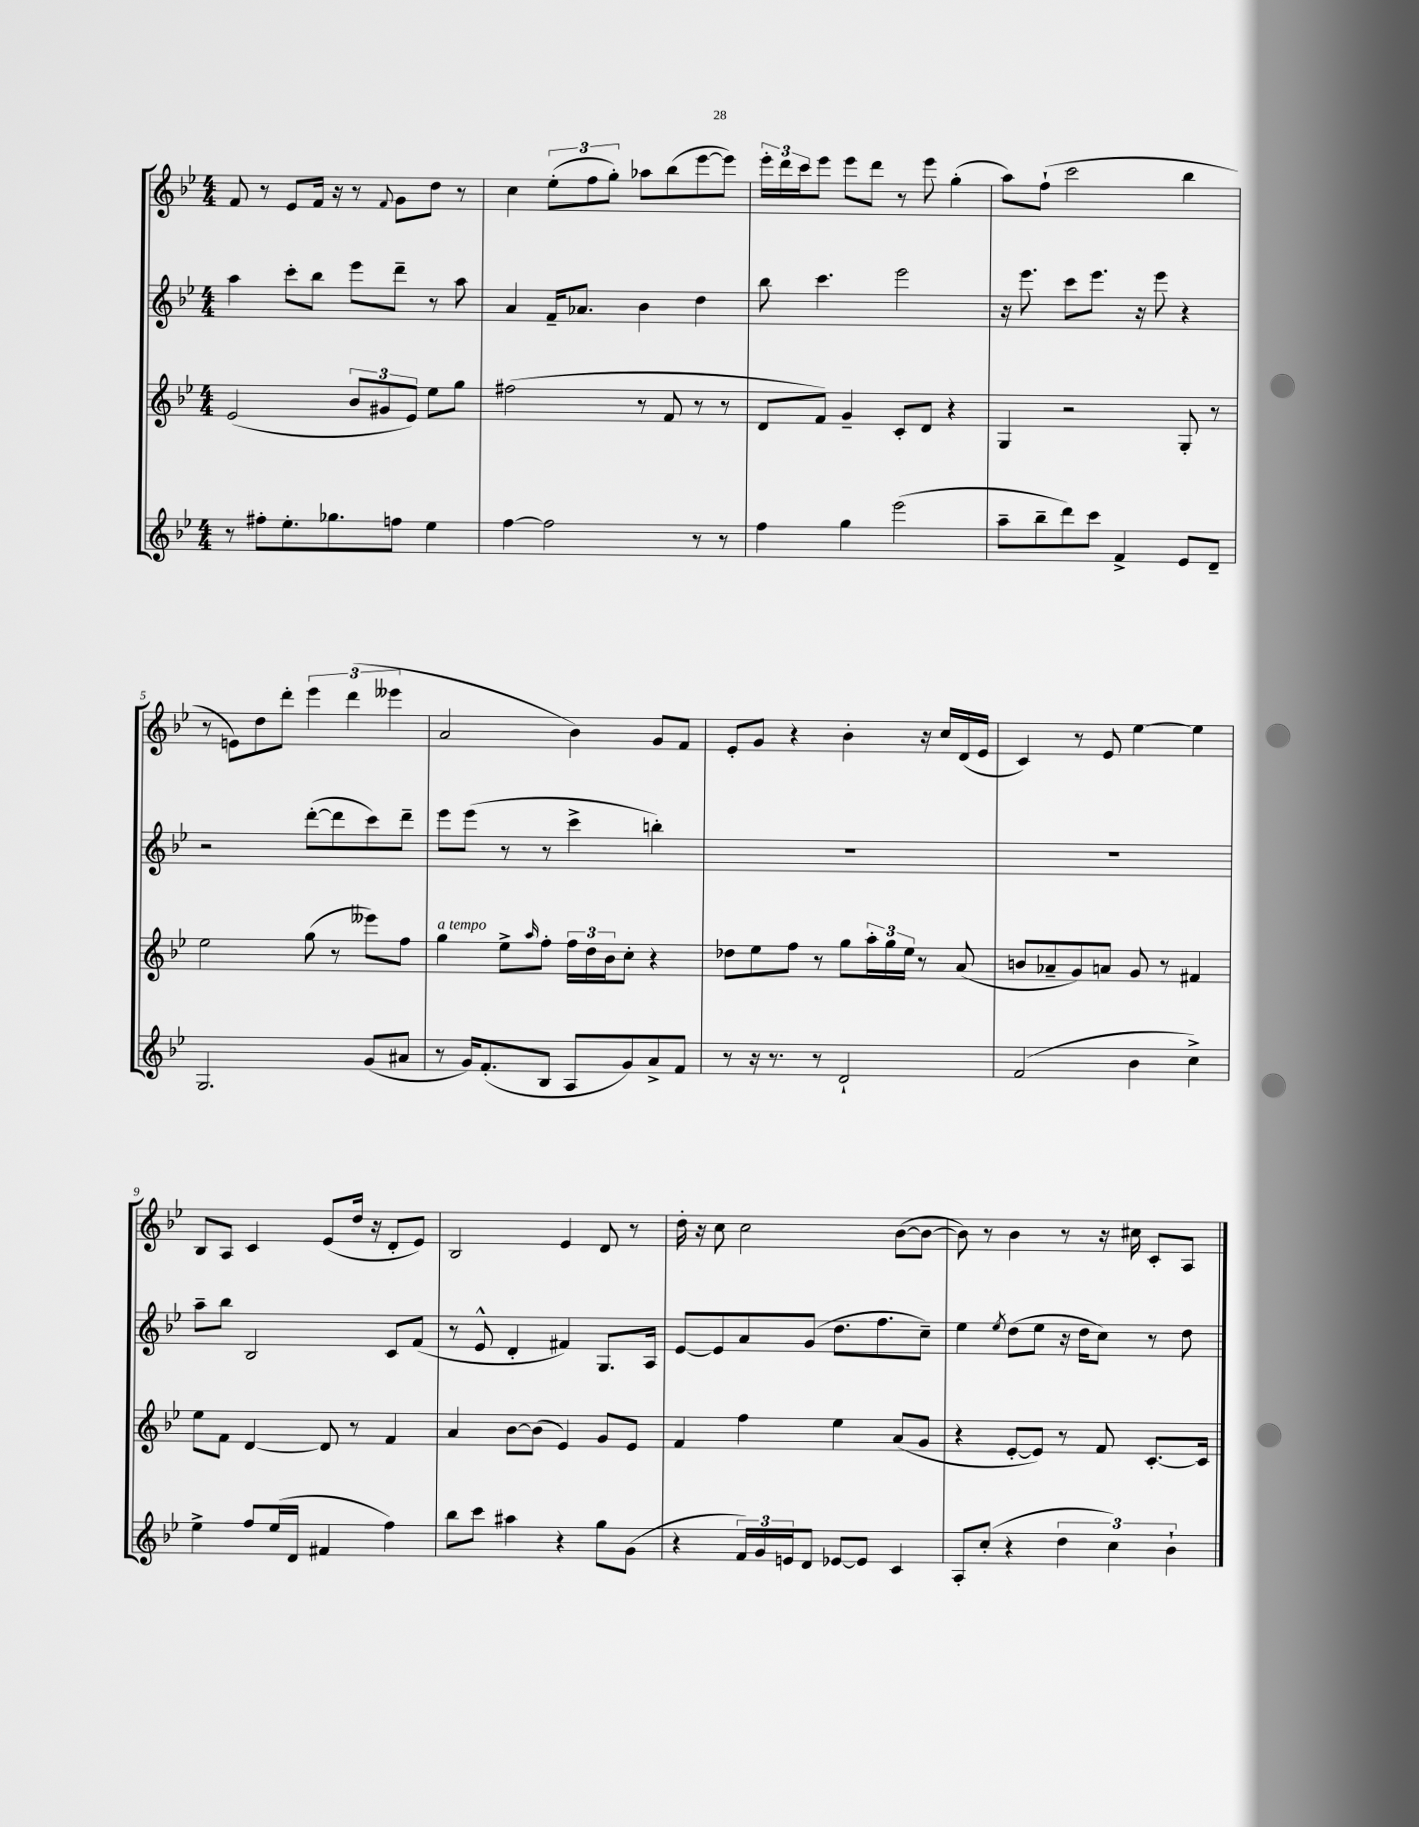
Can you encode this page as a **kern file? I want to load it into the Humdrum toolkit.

**kern	**kern	**kern	**kern
*staff4	*staff3	*staff2	*staff1
*clefG2	*clefG2	*clefG2	*clefG2
*k[b-e-]	*k[b-e-]	*k[b-e-]	*k[b-e-]
*M4/4	*M4/4	*M4/4	*M4/4
8r	(2e-	4aa	8f
8ff#'	.	.	8r
8.ee-'	.	8ccc'	8e-
.	.	8bb-	16f
8.gg-	.	.	16r
.	12b-	8eee-	8r
.	12g#	.	.
.	.	.	8qqf
8ff	.	8ddd~	8g
.	12e-)	.	.
4ee-	8ee-	8r	8dd
.	8gg	8aa	8r
=	=	=	=
[4ff	(2ff#	4a	4cc
2ff]	.	16f~	(12ee-'
.	.	8.a-	.
.	.	.	12ff
.	.	.	12gg')
.	8r	4b-	8aa-
.	8f	.	(8bb-
8r	8r	4dd	[8eee-
8r	8r	.	8eee-])
=	=	=	=
4ff	8d	8bb-	24eee-'
.	.	.	24ddd
.	.	.	24ccc
.	8f)	4.ccc	8eee-
4gg	4g~	.	8eee-
.	.	.	8ddd
(2eee-	8c'	2eee-	8r
.	8d	.	8eee-
.	4r	.	(4gg'
=	=	=	=
8aa~	4G	16r	8aa)
.	.	8.eee-	.
8bb-~	.	.	(8ff`
8ddd)	2r	8ccc	2ccc
8ccc	.	8.eee-	.
4f^	.	.	.
.	.	16r	.
.	.	8eee-	.
8e-	8G'	4r	4bb-
8d~	8r	.	.
=	=	=	=
2.G	2ee-	2r	8r
.	.	.	8e)
.	.	.	8dd
.	.	.	8ddd'
.	(8gg	([8ddd'	6eee-
.	8r	8ddd]	.
.	.	.	(6ddd
(8g	8eee--)	8ccc)	.
.	.	.	6eee--
8a#	8ff	8ddd~	.
=	=	=	=
8r	4gg	8eee-	2a
16g)	.	(8eee-	.
(8.f'	.	.	.
.	8ee-^	8r	.
.	16qqaa	.	.
8B-	8ff'	8r	.
8A	24ff	4ccc^	4b-)
.	24dd	.	.
.	24b-	.	.
8g)	8cc'	.	.
8a^	4r	4bb')	8g
8f	.	.	8f
=	=	=	=
8r	8dd-	1r	8e-'
16r	8ee-	.	8g
8.r	.	.	.
.	8ff	.	4r
8r	8r	.	.
2d`	8gg	.	4b-'
.	24aa'	.	.
.	24gg	.	.
.	24ee-	.	.
.	8r	.	16r
.	.	.	16cc
.	(8a	.	(16d
.	.	.	16e-
=	=	=	=
(2f	8b	1r	4c)
.	8a-~	.	.
.	8g)	.	8r
.	8a	.	8e-
4b-	8g	.	[4ee-
.	8r	.	.
4cc^)	4f#	.	4ee-]
=	=	=	=
4ee-^	8ee-	8aa~	8B-
.	8f	8bb-	8A
8ff	[4d	2B-	4c
(16ee-	.	.	.
16d	.	.	.
4f#	8d]	.	(8e-
.	8r	.	16dd
.	.	.	16r
4ff)	4f	8c	8d'
.	.	(8f	8e-)
=	=	=	=
8bb-	4a	8r	2B-
8ccc	.	8e-^^	.
4aa#	[8b-	4d'	.
.	(8b-]	.	.
4r	4e-)	4f#)	4e-
8gg	8g	8.G	8d
(8g	8e-	.	8r
.	.	16A	.
=	=	=	=
4r	4f	[8e-	16dd'
.	.	.	16r
.	.	8e-]	8cc
24f)	4ff	8a	2cc
24g	.	.	.
24e	.	.	.
8d	.	(8g	.
[8e-	4ee-	8.dd	.
8e-]	.	.	.
.	.	8.ff	.
4c	(8a	.	([8b-
.	8g	8cc~)	8b-_
=	=	=	=
8A'	4r	4ee-	8b-])
(8cc'	.	.	8r
.	.	8qee-	.
4r	[8e-'	(8dd	4b-
.	8e-])	8ee-	.
6dd	8r	16r	8r
.	.	16dd	.
.	8f	8cc)	16r
6cc)	.	.	.
.	.	.	16cc#
.	[8.c'	8r	8c'
6b-`	.	.	.
.	.	8dd	8A
.	16c]	.	.
==	==	==	==
*-	*-	*-	*-
